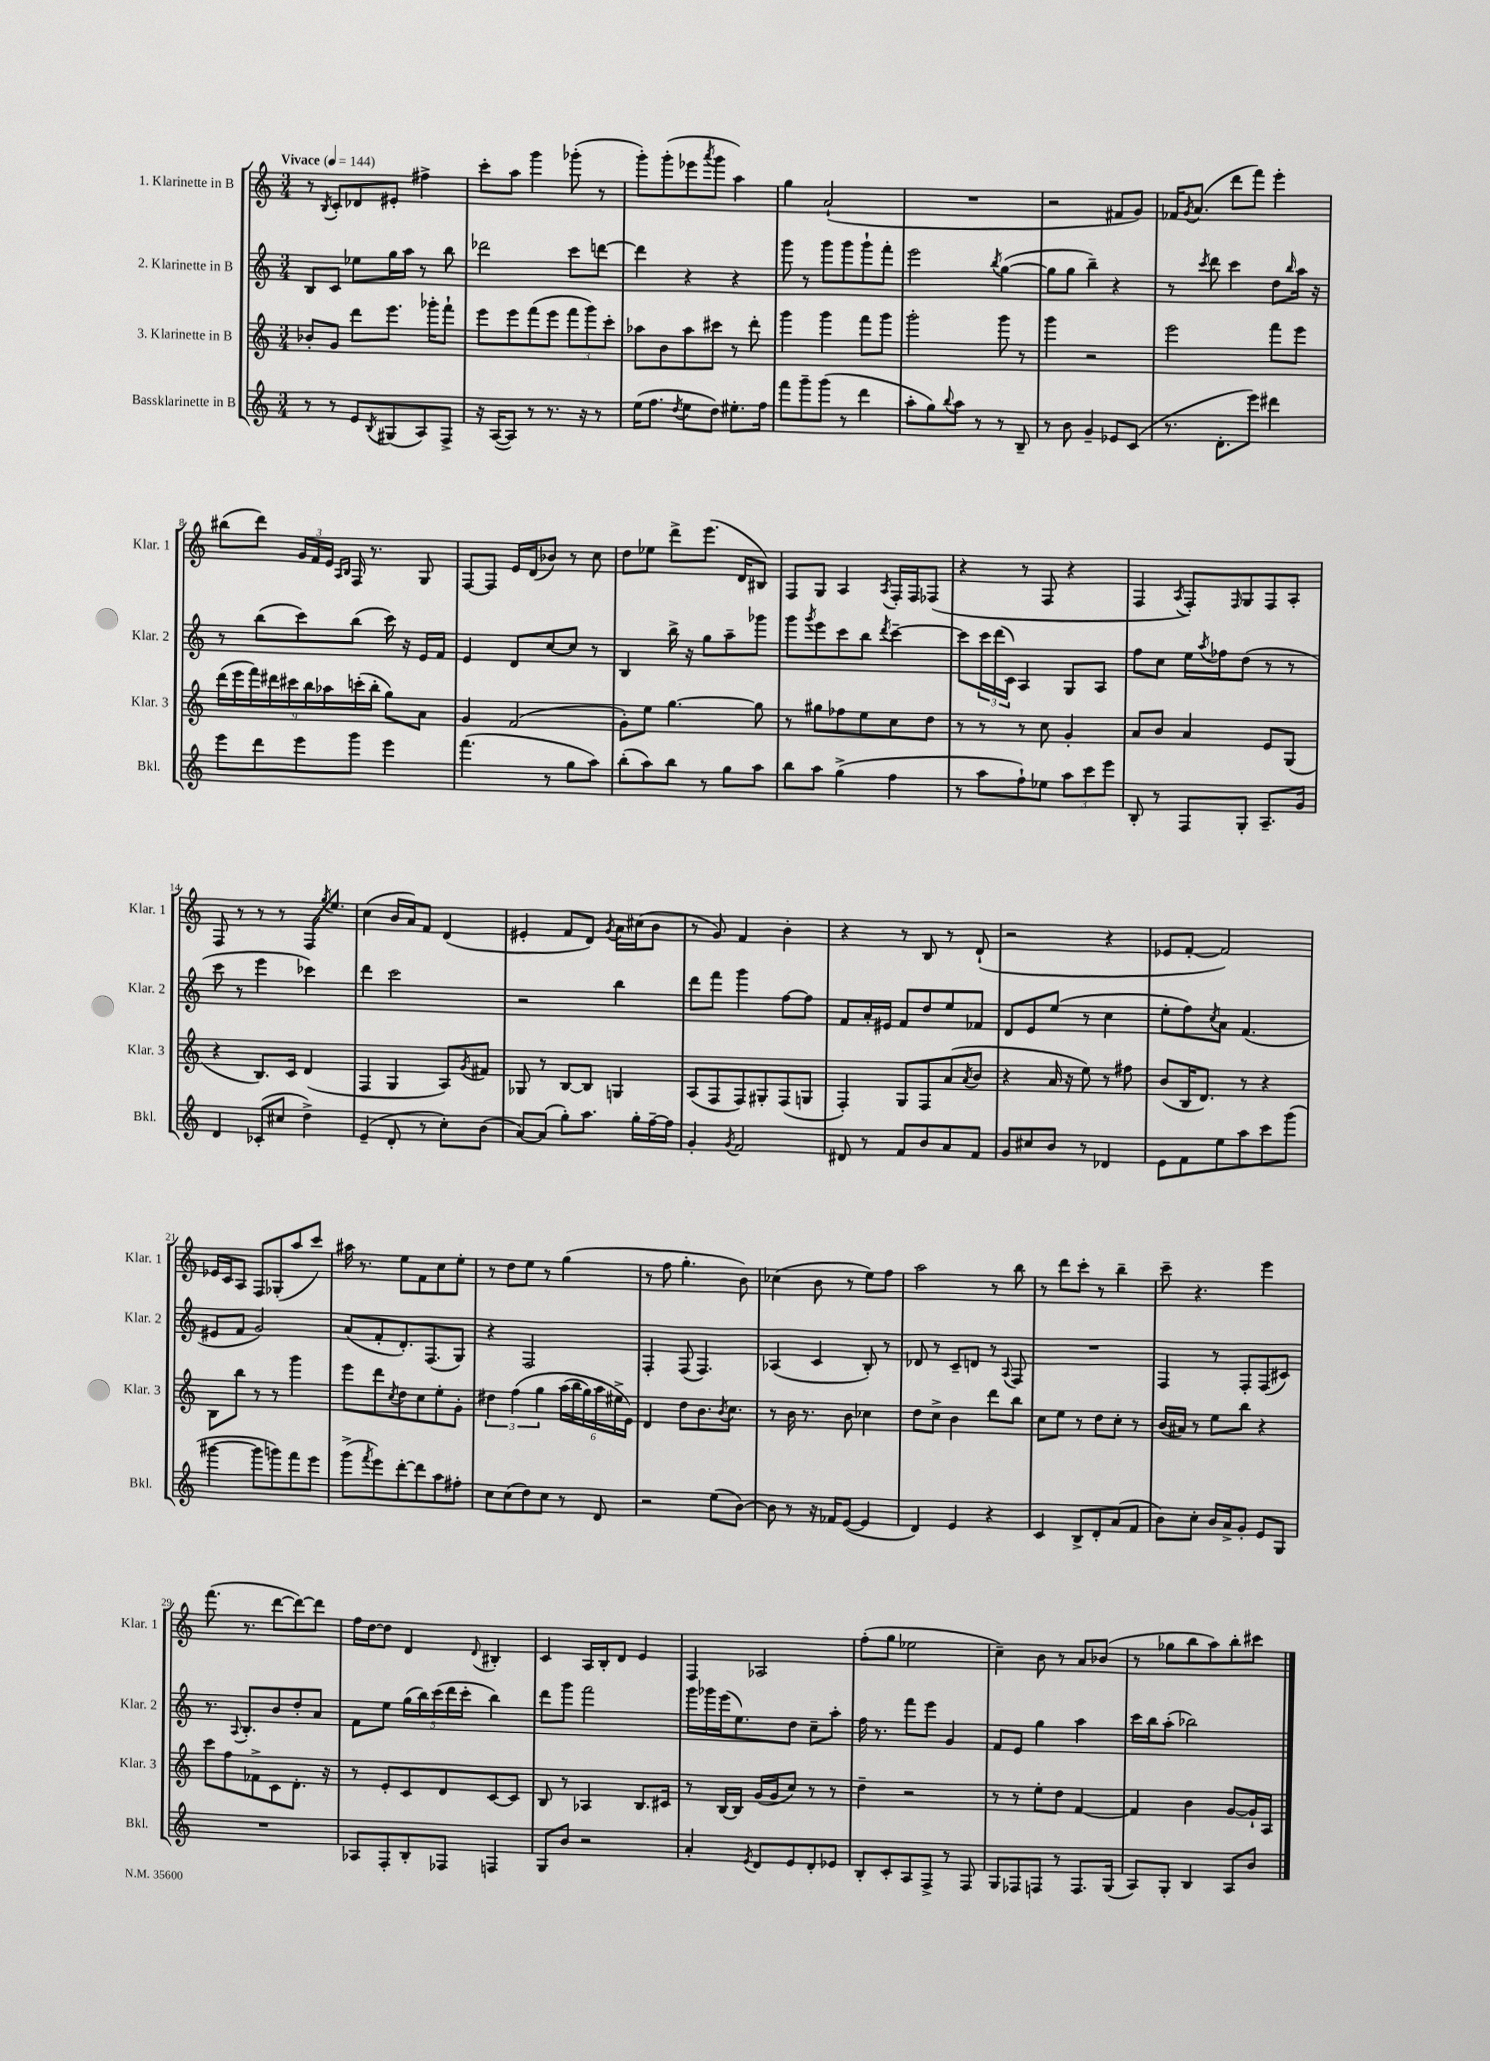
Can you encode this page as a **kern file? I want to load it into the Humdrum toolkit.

**kern	**kern	**kern	**kern
*part4	*part3	*part2	*part1
*staff4	*staff3	*staff2	*staff1
*I"Bassklarinette in B	*I"3. Klarinette in B	*I"2. Klarinette in B	*I"1. Klarinette in B
*I'Bkl.	*I'Klar. 3	*I'Klar. 2	*I'Klar. 1
*clefG2	*clefG2	*clefG2	*clefG2
*k[]	*k[]	*k[]	*k[]
*M3/4	*M3/4	*M3/4	*M3/4
*MM144	*MM144	*MM144	*MM144
=1	=1	=1	=1
!	!	!	!LO:TX:a:B:t=Vivace
8r	8b-X'/L	8B/L	8r
.	.	.	8qB/
8r	8g/J	8c/J	8c'/L
8e/L	8ddd\L	8ee-X\L	8d-X/
8qB/	.	.	.
(8G#X/	8.eee\J	16gg\L	8e#X'/J
.	.	16aa\JJ	.
8A/)	.	8r	4ff#X^\
.	16ggg-X'\KL	.	.
8F^/J	8fff`\J	8bb\	.
=2	=2	=2	=2
16r	8eee\L	2ddd-X\	8ccc'\L
([16A/KL	.	.	.
8A/J])	8eee\	.	8aa\J
8r	(8fff\	.	4ggg\
8.r	8eee\J	.	.
.	12fff\L	8ccc\L	(8ggg-X'\
16r	.	.	.
.	12ggg\)	.	.
8r	.	[8dddn\J	8r
.	12ccc'\J	.	.
=3	=3	=3	=3
(16ee\KL	8aa-X\L	4ddd\]	8ggg'\L)
8.ff\J	.	.	.
.	8b\	.	(8ggg'\
8qdd/	.	.	.
8ee\L	8aa-\	4r	8eee-X\
.	.	.	8qaaa/
8dd\J)	8ccc#X\J	.	8ggg\J
8.ee#X'\L	8r	4r	4aa\)
.	8ddd'\	.	.
16ff\Jk	.	.	.
=4	=4	=4	=4
8fff\L	4ggg\	8ggg\	4gg\
8ggg~\	.	8r	.
(8ggg\J	4ggg\	8ggg\L	(2a`/
8r	.	8ggg\	.
4ddd\	8fff\L	8ggg`\	.
.	8ggg\J	8fff'\J	.
=5	=5	=5	=5
8aa'\L	2ggg'\	2eee\	2.r
8gg\)	.	.	.
8qqbb/	.	.	.
8aa\J	.	.	.
8r	.	.	.
.	.	8qbb/	.
8r	8ggg\	([4gg\	.
8B~/	8r	.	.
=6	=6	=6	=6
8r	4ggg\	8gg\L]	2r
8b\	.	8gg\J	.
4g~/	2r	4bb~\)	.
8e-X/L	.	4r	8f#X/L
(8c/J	.	.	8g/J)
=7	=7	=7	=7
8.r	2eee\	8r	16f-X/KL
.	.	.	8qg/
.	.	.	(8.a/J
.	.	8qccc/	.
.	.	8ddd\	.
8.d'\L	.	.	.
.	.	4ccc\	8ddd\L
8eee\J)	.	.	8fff\J)
4ddd#X\	8fff\L	8dd\L	4eee'\
.	.	16qqbb/	.
.	8eee\J	16aa\Jk	.
.	.	16r	.
!!LO:LB:g=z
=8	=8	=8	=8
8eee\L	(18ddd\LL	8r	(8bb#X\L
.	18eee\	.	.
.	18fff\)	.	.
8ddd\	.	(8bb\L	8ddd\J)
.	18ddd#X\	.	.
.	18ccc#X\	.	.
8eee\	.	8ccc\)	24g/LL
.	18bb\	.	.
.	.	.	24f/
.	18aa-X\	.	24e/JJ
.	.	.	16qqA/LL
.	.	.	16qqB/JJ
8ggg\J	.	(8bb\J	16F/
.	(18cccn'\	.	.
.	.	.	8.r
.	18bb'\JJ	.	.
4eee\	8gg\L)	16ccc\)	.
.	.	16r	.
.	8a\J	16e/LL	8G/
.	.	16f/JJ	.
=9	=9	=9	=9
(4.fff\	4g/	4e/	[8F/L
.	.	.	8F/J]
.	(2f/	8d/L	16e/LL
.	.	.	(16d/J
8r	.	[8cc/	8b-X/J)
8gg\L	.	8cc/J]	8r
8aa\J)	.	8r	8cc\
=10	=10	=10	=10
(8bb'\L	8g'\L)	4B/	8dd\L
8aa\)	8ee\J	.	8ee-X\J
8bb\J	[4.gg\	16bb^\	8ddd^\L
.	.	16r	.
8r	.	8gg\L	(8.eee\J
8gg\L	.	8aa~\	.
.	.	.	16d/KL
8aa\J	8gg\]	8ggg-X\J	8B#X/J)
=11	=11	=11	=11
8bb\L	8r	8ggg\L	8F/L
.	.	8qggg/	.
8aa\J	8gg#X\L	8eee\	8G/J
(4gg^\	8ff-X\	8ccc\	4A/
.	8ee\	8bb\J	.
.	.	8qddd/	8qA/
4ff\	8cc\	[4ccc~\	16F'/LL
.	.	.	16F/J
.	8dd\J	.	(8F-X/J
=12	=12	=12	=12
8r	8r	8ccc\L]	4r
8aa\L	8r	24ccc\L	.
.	.	(24ddd\	.
.	.	24c\JJ)	.
8ff`\)	8r	4A/	8r
8ee-X\J	8cc\	.	8F/
12aa\L	4g'/	8G/L	4r
12ccc\	.	.	.
.	.	8A/J	.
12eee\J	.	.	.
=13	=13	=13	=13
8B'/	8a/L	8ff\L	4F/
8r	8b/J	8cc\J	.
.	.	.	8qA/
8F/L	4a/	16ee\LL	8F'/L)
.	.	8qaa/	.
.	.	16ff-X\J	.
.	.	.	16qqF/
8G'/J	.	(8dd\J	8G/
8.A~/L	8e/L	8r	8F/
.	(8G/J	8r	8A'/J
16g/Jk	.	.	.
!!LO:LB:g=z
=14	=14	=14	=14
4d/	4r	8ccc\	8F/
.	.	8r	8r
(8c-X'/L	8.B/L)	4eee\	8r
8cc#X/J	.	.	8r
.	16c/Jk	.	.
4dd^\)	(4d/	4ccc-X\)	16F/KL
.	.	.	8qgg/
.	.	.	8.ee/J
=15	=15	=15	=15
(4e~/	4F/	4ddd\	(4cc\
8d'/	4G/	2ccc\	16b/LL
.	.	.	16a/J)
8r	.	.	8f/J
8cc'\L)	8A/L)	.	(4d/
.	8qg/	.	.
(8b\J	8f#X/J	.	.
=16	=16	=16	=16
[8a/L)	8G-X/	2r	4e#X'/
(8a/J]	8r	.	.
8gg'\L)	[8B/L	.	8f/L
8.aa\J	8B/J]	.	8d/J)
.	.	.	8qg/
.	4Gn/	4bb\	16a\LL
16gg'\LL	.	.	(16cc#X\J
[16ff~\	.	.	8b\J
16ff\JJ]	.	.	.
=17	=17	=17	=17
4g'/	(8A/L	8ddd\L	8r
.	8F/	8fff\J	8g/)
8qg/	.	.	.
2f/	8F/)	4ggg\	4f/
.	8G#X'/	.	.
.	(8F/	[8ff\L	4b'\
.	8Gn/J	8ff\J]	.
=18	=18	=18	=18
8d#X/	4F'/)	8f/L	4r
8r	.	16a'/L	.
.	.	16e#X/JJ	.
8f/L	8G/L	8f/L	8r
8b/	8F/	8dd/	8B/
8a/	(8a/	8ee/	8r
.	8qa/	.	.
8f/J	8b/J	8f-X/J	(8d`/
=19	=19	=19	=19
8g/L	4r	8d/L	2r
8cc#X/	.	8e/	.
8b/J	16a/	(8ee/J	.
.	16r	.	.
8r	8ee\)	8r	.
4d-X/	8r	4cc\	4r
.	8ff#X\	.	.
=20	=20	=20	=20
8e\L	(8b/L	8ee'\L	8e-X/L
8f\	16B/K	8ff\)	[8f'/J
.	8.d/J)	.	.
.	.	8qcc/	.
8ee\	.	8a\J	2f/])
8aa\	8r	(4.f/	.
8ccc\	4r	.	.
(8ggg\J	.	.	.
!!LO:LB:g=z
=21	=21	=21	=21
[4ggg#X\	8B\L	8e#X/L	16e-X/LL
.	.	.	16c/J
.	8bb\J	8f/J	8A/J
8ggg#\L]	8r	2g/)	8F/L
8gggn\)	8r	.	(8G-X'/
8fff\	4ggg\	.	8aa/
8eee\J	.	.	8ccc/J)
=22	=22	=22	=22
(8ggg^\L	8eee\L	(8a/L	16aa#X\
.	.	.	8.r
8qfff/	.	.	.
8eee\)	8ddd\	8f'/	.
.	8qcc/	.	.
[8ddd'\	8dd\	8.d'/)	8ee\L
8ddd\]	8cc\	.	8f\
.	.	(8.F/	.
8aa\	8ee'\	.	8cc\
8ff#X'\J	8g'\J	8G/J)	8ee'\J
=23	=23	=23	=23
8cc\L	6dd#X\	4r	8r
(8cc\	.	.	8dd\L
.	(6ff\	.	.
8dd\)	.	2F/	8ee\J
.	6gg\	.	.
8cc\J	.	.	8r
8r	(24aa\LL	.	(4gg\
.	24bb\	.	.
.	24gg\)	.	.
8d/	24aa\	.	.
.	24ee#X^\	.	.
.	24e\JJ)	.	.
=24	=24	=24	=24
2r	4d/	4F'/	8r
.	.	.	8ff\
.	8dd\L	(8F/	4.gg'\
.	8.b\	4.F/)	.
(8ee\L	.	.	.
.	8qb/	.	.
.	8.cc\J	.	.
[8b\J)	.	.	8b\)
=25	=25	=25	=25
8b\]	8r	(4A-X/	(4cc-X\
8r	16b\	.	.
.	8.r	.	.
16r	.	4c/	8b\
16f-X/KL	.	.	.
([8e/J	8b\	.	8r
4e/]	4cc-X\	8B'/)	8ee\L)
.	.	8r	8ff\J
=26	=26	=26	=26
4d/)	8dd\L	8d-X/	2aa\
.	8cc^\J	8r	.
4e/	4b\	8c~/L	.
.	.	8dn/J	.
4r	8ddd\L	8r	8r
.	.	8qqA/	.
.	8bb\J	8F/	8bb\
=27	=27	=27	=27
4c/	8cc\L	2.r	8r
.	8ee\J	.	8ddd\L
8B^/L	8r	.	8ccc'\J
8d'/	8dd\L	.	8r
(8a/	8cc'\J	.	4bb~\
8f/J	8r	.	.
=28	=28	=28	=28
8b\L)	(16b/LL	4F/	8ccc~\
.	16a#X/JJ)	.	.
8cc'\J	8r	.	4.r
16b/LL	8ee\L	8r	.
16a^/J	.	.	.
8g'/J	8bb\J	8F'/L	.
8e/L	4r	(8F/	4eee\
8G/J	.	8c#X/J)	.
!!LO:LB:g=z
=29	=29	=29	=29
2.r	8ccc\L	8.r	(8.fff\
.	8ff\	.	.
.	.	8qqA/	.
.	.	8.B'/L	8.r
.	8f-X^\	.	.
.	8c\	8b/	[8ddd\L
.	8.d'\J	8dd'/	8ddd\_)
.	.	8a/J	8ddd\J]
.	16r	.	.
=30	=30	=30	=30
8A-X/L	8r	8f\L	16ff\LL
.	.	.	[16dd\J
8F'/	8e'/L	8ee\J	8dd\J]
8B'/	8c/	(20gg\LL	4d/
.	.	20bb\)	.
.	.	(20ccc\	.
8F-X/J	8d/	.	.
.	.	20ddd\	.
.	.	20ccc'\JJ	.
.	.	.	8qqd/
4Fn/	[8c/	4bb\)	4B#X'/
.	8c/J]	.	.
=31	=31	=31	=31
8G/L	8B/	8ddd\L	4c/
8b/J	8r	8ggg\J	.
2r	4A-X/	2fff\	16A/LL
.	.	.	16B'/J
.	.	.	8d/J
.	8.B/L	.	4e/
.	16c#X/Jk	.	.
=32	=32	=32	=32
4a'/	8r	16ggg\LL	4F/
.	.	16ggg-X\	.
.	[16B/LL	(16eee\J	.
.	16B/JJ]	8.ee\)	.
8qe/	.	.	.
8d/L	(16g/LL	.	2A-X/
.	16g/J	.	.
8e/	8cc/J)	8dd\J	.
8d'/	8r	8cc~\L	.
8e-X/J	8r	8aa'\J	.
=33	=33	=33	=33
8B'/L	4dd~\	16ff\	(8ff'\L
.	.	8.r	.
8c'/	.	.	8gg\J
8A/	2r	8fff\L	2ee-X\
8F^/J	.	8eee\J	.
8r	.	4g/	.
8F/	.	.	.
=34	=34	=34	=34
8G/L	8r	8f/L	4cc~\)
8F-X/	8r	8e/J	.
8Fn/J	8ee'\L	4gg\	8b\
8r	8dd\J	.	8r
8.F/L	[4f/	4aa\	8a/L
.	.	.	(8b-X/J
(16G/Jk	.	.	.
=35	=35	=35	=35
8A/L)	4f/]	16ccc\LL	8r
.	.	16bb\J	.
8G'/J	.	(8aa'\J	8gg-X\L
4B/	4b\	2bb-X\)	8bb\
.	.	.	8aa\)
8A/L	[8g/L	.	8bb'\
8b/J	16g`/L]	.	8ccc#X\J
.	16A/JJ	.	.
==	==	==	==
*-	*-	*-	*-
